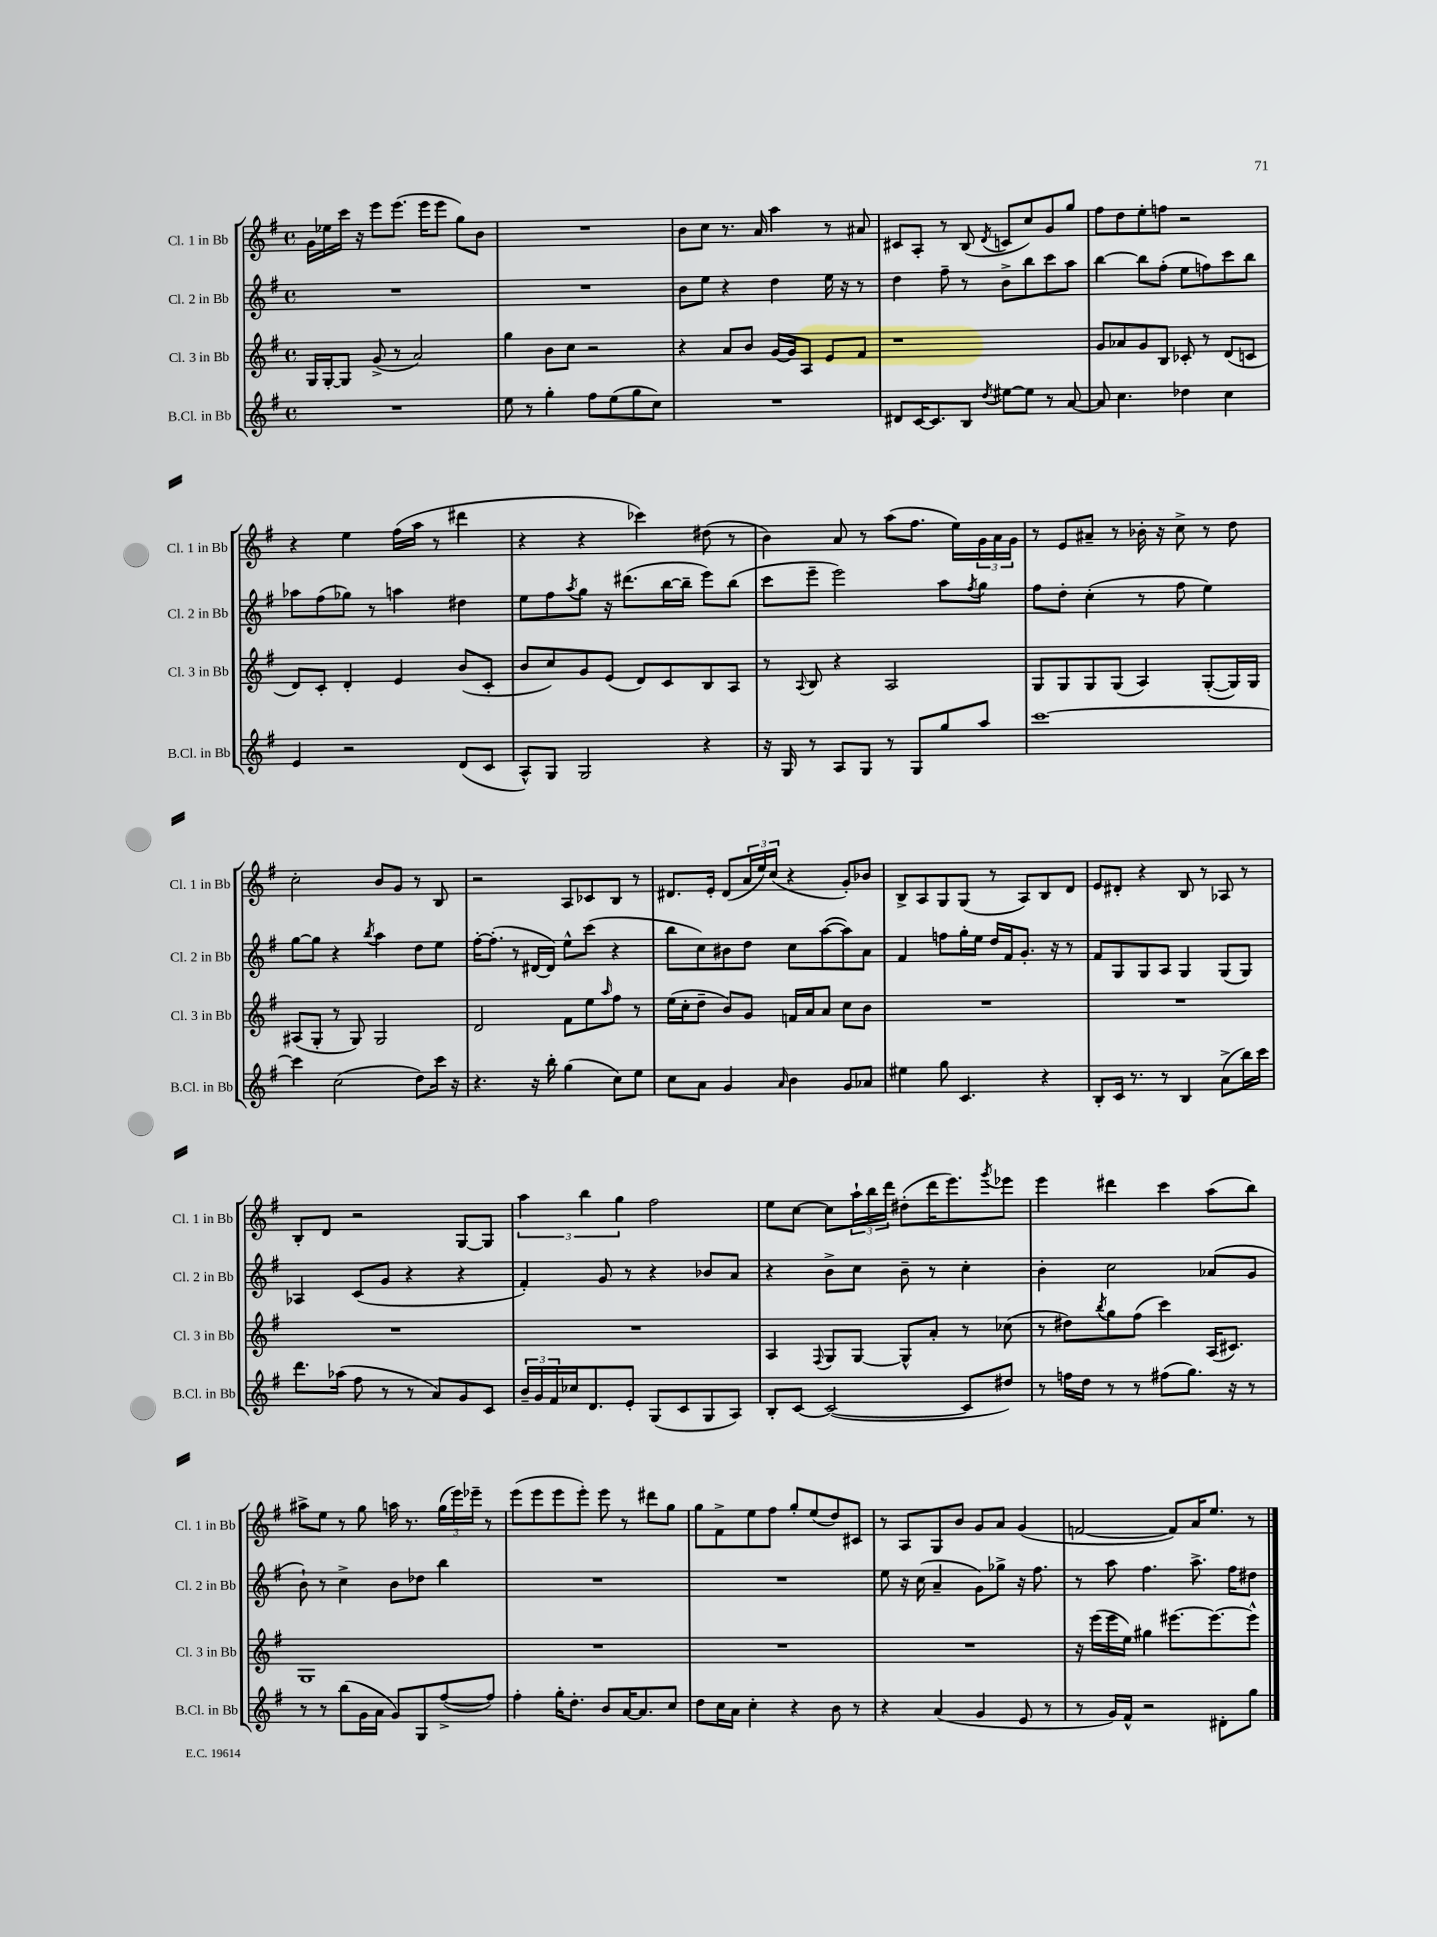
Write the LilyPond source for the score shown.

<<
\new StaffGroup <<
\new Staff = "s0" \with { instrumentName = "Cl. 1 in Bb" shortInstrumentName = "Cl. 1 in Bb" } {
    \clef treble \key g \major \defaultTimeSignature \time 4/4
    g'16 ees''16 c'''16 r16 e'''8 e'''8.( e'''16 e'''8 g''8) b'8 |
    R1 |
    b'8 c''8 r8. a'16 a''4 r8 ais'8 |
    cis'8 a8-. r8 b8( \acciaccatura { d'8 } c'8 c''8) g'8 g''8 |
    fis''8 d''8 e''8-. f''8 r2 |
    r4 e''4 fis''16( a''16 r8 dis'''4 |
    r4 r4 ces'''4) dis''8( r8 |
    b'4) a'8 r8 a''8( fis''8. e''16) \tuplet 3/2 { g'16 a'16 g'16 } |
    r8 e'8 ais'8-- r8 bes'16-. r16 c''8-> r8 d''8 |
    c''2-. b'8 g'8 r8 b8 |
    r2 a8 ces'8 b8 r8 |
    dis'8. e'16-. dis'8( \tuplet 3/2 { a'16 e''16) c''16( } r4 g'8-.) bes'8 |
    b8-> a8 g8 g8( r8 a8) b8 d'8 |
    e'8 dis'8-. r4 b8 r8 aes8 r8 |
    b8-. d'8 r2 g8~ g8 |
    \tuplet 3/2 { a''4 b''4 g''4 } fis''2 |
    e''8 c''8~ c''8 \tuplet 3/2 { a''16-! b''16 d'''16 } dis''8-.( d'''16 e'''8.) \acciaccatura { g'''8 } ees'''8 |
    e'''4 dis'''4 c'''4 a''8( b''8) |
    ais''8-> e''8 r8 g''8 a''16 r8. \tuplet 3/2 { g''16( e'''16) ees'''16-- } r8 |
    e'''8( e'''8 e'''8 e'''8-.) e'''8 r8 dis'''8 g''8 |
    g''8 fis'8-> e''8 fis''8 g''8-. e''8( d''8) cis'8 |
    r8 a8 g8 b'8 g'8 a'8 g'4( |
    f'2~ f'8) a'16 e''8. r8 \bar "|." |
}
\new Staff = "s1" \with { instrumentName = "Cl. 2 in Bb" shortInstrumentName = "Cl. 2 in Bb" } {
    \clef treble \key g \major \defaultTimeSignature \time 4/4
    R1 |
    R1 |
    b'8 e''8 r4 d''4 e''16 r16 r8 |
    d''4 fis''8-- r8 b'8-> b''8 c'''8 a''8 |
    b''4~ b''8 fis''8-.( e''8 f''8) c'''8 b''8 |
    aes''8 fis''8( ges''8) r8 a''4 dis''4 |
    e''8 fis''8 \acciaccatura { a''8 } g''8 r16 dis'''8.( b''16~ b''16-- e'''8) b''8( |
    c'''8 e'''8-- e'''2) a''8 \acciaccatura { fis''8 } g''8 |
    fis''8 d''8-. c''4-.( r8 fis''8 e''4) |
    g''8~ g''8 r4 \acciaccatura { b''8 } a''4 d''8 e''8 |
    fis''16~-. fis''8.-.( r8 dis'16~ dis'16) e''8-^ c'''8( r4 |
    b''8 c''8) bis'8 d''8 c''8 a''8~( a''8) a'8 |
    fis'4 f''8 g''16-. e''16 d''16 fis'16 g'8.-. r16 r8 |
    fis'8 g8 g8 a8 g4 g8( g8) |
    aes4 c'8( g'8 r4 r4 |
    fis'4-.) g'8 r8 r4 bes'8 a'8 |
    r4 b'8-> c''8 b'8-- r8 c''4-. |
    b'4-. c''2 aes'8( g'8 |
    b'8-!) r8 c''4-> b'8 des''8 b''4 |
    R1 |
    R1 |
    e''8 r16 c''16( a'4-- g'8) ges''8-> r16 fis''8. |
    r8 a''8 fis''4. a''8.-> fis''16 dis''8 \bar "|." |
}
\new Staff = "s2" \with { instrumentName = "Cl. 3 in Bb" shortInstrumentName = "Cl. 3 in Bb" } {
    \clef treble \key g \major \defaultTimeSignature \time 4/4
    g16 g16~-. g8 g'8->( r8 a'2) |
    g''4 b'8 c''8 r2 |
    r4 a'8 b'8 g'16~ g'16 a8 e'8 fis'8 |
    r1 |
    g'8 aes'8 g'8 b8 ces'8-. r8 d'8( c'8 |
    d'8) c'8-. d'4-. e'4 b'8( c'8-. |
    b'8 c''8) g'8 e'8( d'8) c'8 b8 a8 |
    r8 \appoggiatura { a8 } b8 r4 a2 |
    g8 g8 g8 g8( a4) g8~-.( g16) g16 |
    ais8( g8-. r8 g8) g2 |
    d'2 fis'8 e''8 \grace { a''16 } fis''8 r8 |
    e''16( c''16-. d''8-- b'8) g'8 f'16 a'16 a'8 c''8 b'8 |
    R1 |
    R1 |
    R1 |
    R1 |
    a4 \appoggiatura { fis8 } g8 g8~ g8-^ a'8-. r8 ces''8( |
    r8 dis''8) \acciaccatura { b''8 } g''8 fis''8( c'''4) a16( cis'8.) |
    g1 |
    R1 |
    R1 |
    R1 |
    r16 e'''16( e'''16 e''16) gis''4 eis'''8.~ eis'''8.~ eis'''8-^ \bar "|." |
}
\new Staff = "s3" \with { instrumentName = "B.Cl. in Bb" shortInstrumentName = "B.Cl. in Bb" } {
    \clef treble \key g \major \defaultTimeSignature \time 4/4
    R1 |
    e''8 r8 g''4-. fis''8 e''8( g''8 c''8) |
    R1 |
    dis'8 c'16~ c'8. b8 \acciaccatura { d''8 } eis''8~ eis''8 r8 a'8~ |
    a'8 c''4. des''4 c''4 |
    e'4 r2 d'8( c'8 |
    a8-^) g8 g2 r4 |
    r16 g16 r8 a8 g8 r8 g8 g''8 a''8 |
    c'''1~ |
    c'''4 c''2( d''8) c'''16 r16 |
    r4. r16 b''16-. g''4( c''8) e''8 |
    c''8 a'8 g'4 \grace { a'16 } b'4 g'8 aes'8 |
    eis''4 g''8 c'4. r4 |
    b8-. c'16 r8. r8 b4 a'8->( b''16) c'''16 |
    d'''8. aes''16( fis''8 r8 r8 a'8) g'8 c'8 |
    \tuplet 3/2 { b'16-- g'16 fis'16 } ces''16 d'8. e'8-. g8( c'8 g8 a8) |
    b8-. c'8~ c'2~( c'8 dis''8) |
    r8 f''16 d''16 r8 r8 fis''8( g''8.) r16 r8 |
    r8 r8 b''8( g'16 a'16 g'8) g8 fis''8~->( fis''8) |
    fis''4-. g''16-. d''8.-. b'8 a'16~ a'8. c''8 |
    d''8 c''16 a'16 c''4-. r4 b'8 r8 |
    r4 a'4( g'4 e'8 r8 |
    r8 g'16) fis'16-^ r2 dis'8-. g''8 \bar "|." |
}
>>
>>
\layout { \context { \Score \remove "Bar_number_engraver" } }
